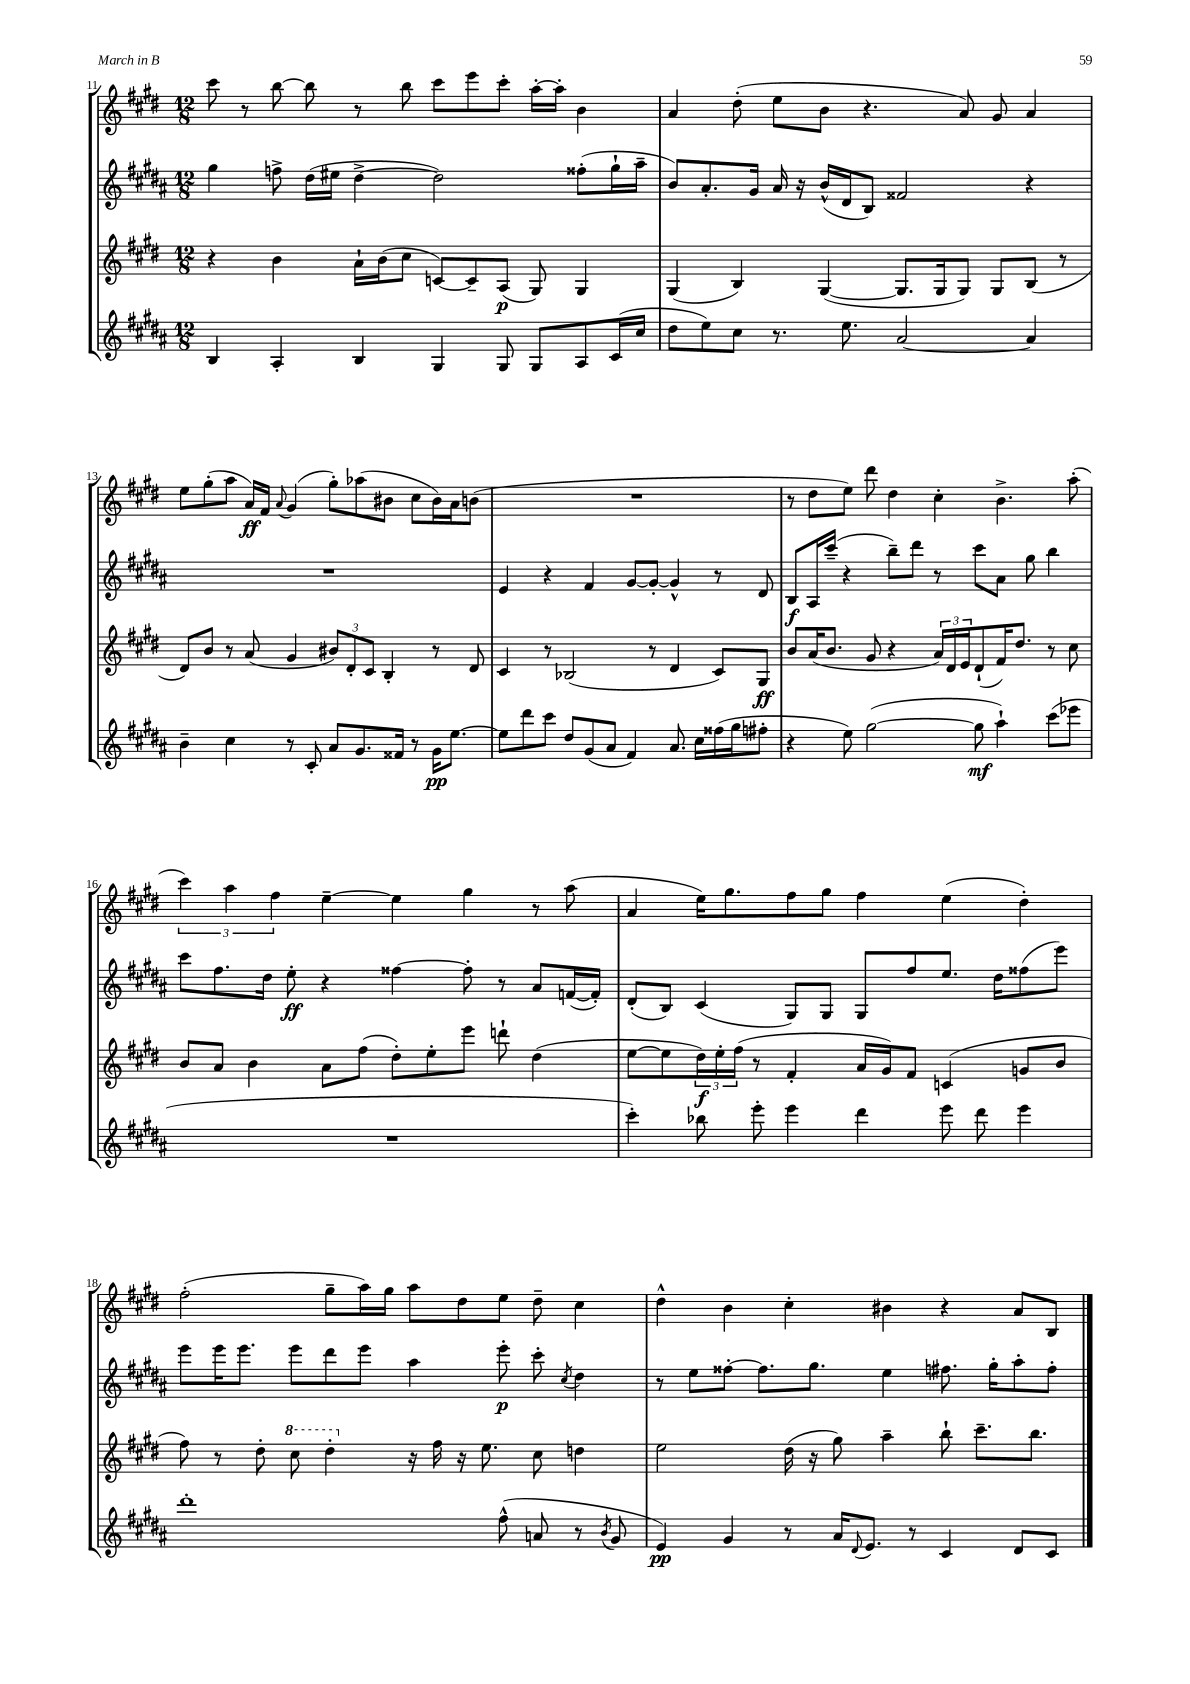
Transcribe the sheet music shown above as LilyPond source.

<<
\new StaffGroup <<
\new Staff = "s0" {
    \clef treble \key e \major \numericTimeSignature \time 12/8
    cis'''8 r8 b''8~ b''8 r8 b''8 cis'''8 e'''8 cis'''8-. a''16~-. a''16-. b'4 |
    a'4 dis''8-.( e''8 b'8 r4. a'8) gis'8 a'4 |
    e''8 gis''8-.( a''8 a'16\ff) fis'16 \appoggiatura { a'8 } gis'4( gis''8-.) aes''8( bis'8 cis''8 bis'16) a'16 b'8( |
    R1. |
    r8 dis''8 e''8) dis'''8 dis''4 cis''4-. b'4.-> a''8-.( |
    \tuplet 3/2 { cis'''4) a''4 fis''4 } e''4~-- e''4 gis''4 r8 a''8( |
    a'4 e''16) gis''8. fis''8 gis''8 fis''4 e''4( dis''4-.) |
    fis''2-.( gis''8-- a''16) gis''16 a''8 dis''8 e''8 dis''8-- cis''4 |
    dis''4-^ b'4 cis''4-. bis'4 r4 a'8 b8 \bar "|." |
}
\new Staff = "s1" {
    \clef treble \key b \major \numericTimeSignature \time 12/8
    gis''4 f''8-> dis''16( eis''16 dis''4~-> dis''2) fisis''8-.( gis''16-! ais''16-- |
    b'8) ais'8.-. gis'16 ais'16 r16 b'16-^( dis'16 b8) fisis'2 r4 |
    R1. |
    e'4 r4 fis'4 gis'8~ gis'8~-. gis'4-^ r8 dis'8 |
    b8\f ais16 cis'''16--( r4 b''8--) dis'''8 r8 cis'''8 ais'8 gis''8 b''4 |
    cis'''8 fis''8. dis''16 e''8-.\ff r4 fisis''4~ fisis''8-. r8 ais'8 f'16~( f'16-.) |
    dis'8-.( b8) cis'4( gis8) gis8 gis8 fis''8 e''8. dis''16 fisis''8( e'''8) |
    e'''8 e'''16 e'''8. e'''8 dis'''8 e'''8 ais''4 e'''8-.\p cis'''8-. \acciaccatura { cis''8 } dis''4 |
    r8 e''8 fisis''8~-. fisis''8. gis''8. e''4 fis''8. gis''16-. ais''8-. fis''8-. \bar "|." |
}
\new Staff = "s2" {
    \clef treble \key e \major \numericTimeSignature \time 12/8
    r4 b'4 a'16-! b'16( cis''8 c'8~) c'8-- a8\p( gis8) gis4 |
    gis4( b4) gis4~( gis8. gis16 gis8) gis8 b8( r8 |
    dis'8) b'8 r8 a'8( gis'4 \tuplet 3/2 { bis'8) dis'8-. cis'8 } b4-. r8 dis'8 |
    cis'4 r8 bes2( r8 dis'4 cis'8) gis8\ff |
    b'8 a'16( b'8. gis'8 r4 \tuplet 3/2 { a'16) dis'16 e'16 } dis'8-!( fis'16) dis''8. r8 cis''8 |
    b'8 a'8 b'4 a'8 fis''8( dis''8-.) e''8-. e'''8 d'''8-! dis''4( |
    e''8~ e''8 \tuplet 3/2 { dis''16\f) e''16-. fis''16( } r8 fis'4-. a'16 gis'16) fis'8 c'4( g'8 b'8 |
    fis''8) r8 dis''8-. \ottava #1 cis'''8 dis'''4-. \ottava #0 r16 fis''16 r16 e''8. cis''8 d''4 |
    e''2 dis''16( r16 gis''8) a''4-- b''8-! cis'''8.-- b''8. \bar "|." |
}
\new Staff = "s3" {
    \clef treble \key b \major \numericTimeSignature \time 12/8
    b4 ais4-. b4 gis4 gis8 gis8 ais8 cis'16( cis''16 |
    dis''8 e''8) cis''8 r8. e''8. ais'2~ ais'4 |
    b'4-- cis''4 r8 cis'8-. ais'8 gis'8. fisis'16 r8 gis'16\pp e''8.~ |
    e''8 dis'''8 cis'''8 dis''8 gis'8( ais'8 fis'4) ais'8. cis''16 fisis''16( gis''16 fis''8-. |
    r4 e''8) gis''2~( gis''8\mf ais''4-!) cis'''8( ees'''8 |
    R1. |
    cis'''4-.) bes''8 e'''8-. e'''4 dis'''4 e'''8 dis'''8 e'''4 |
    dis'''1-. fis''8-^( a'8 r8 \acciaccatura { b'8 } gis'8 |
    e'4\pp) gis'4 r8 ais'16 \appoggiatura { dis'8 } e'8. r8 cis'4 dis'8 cis'8 \bar "|." |
}
>>
>>
\layout { \context { \Score currentBarNumber = #11 } }
